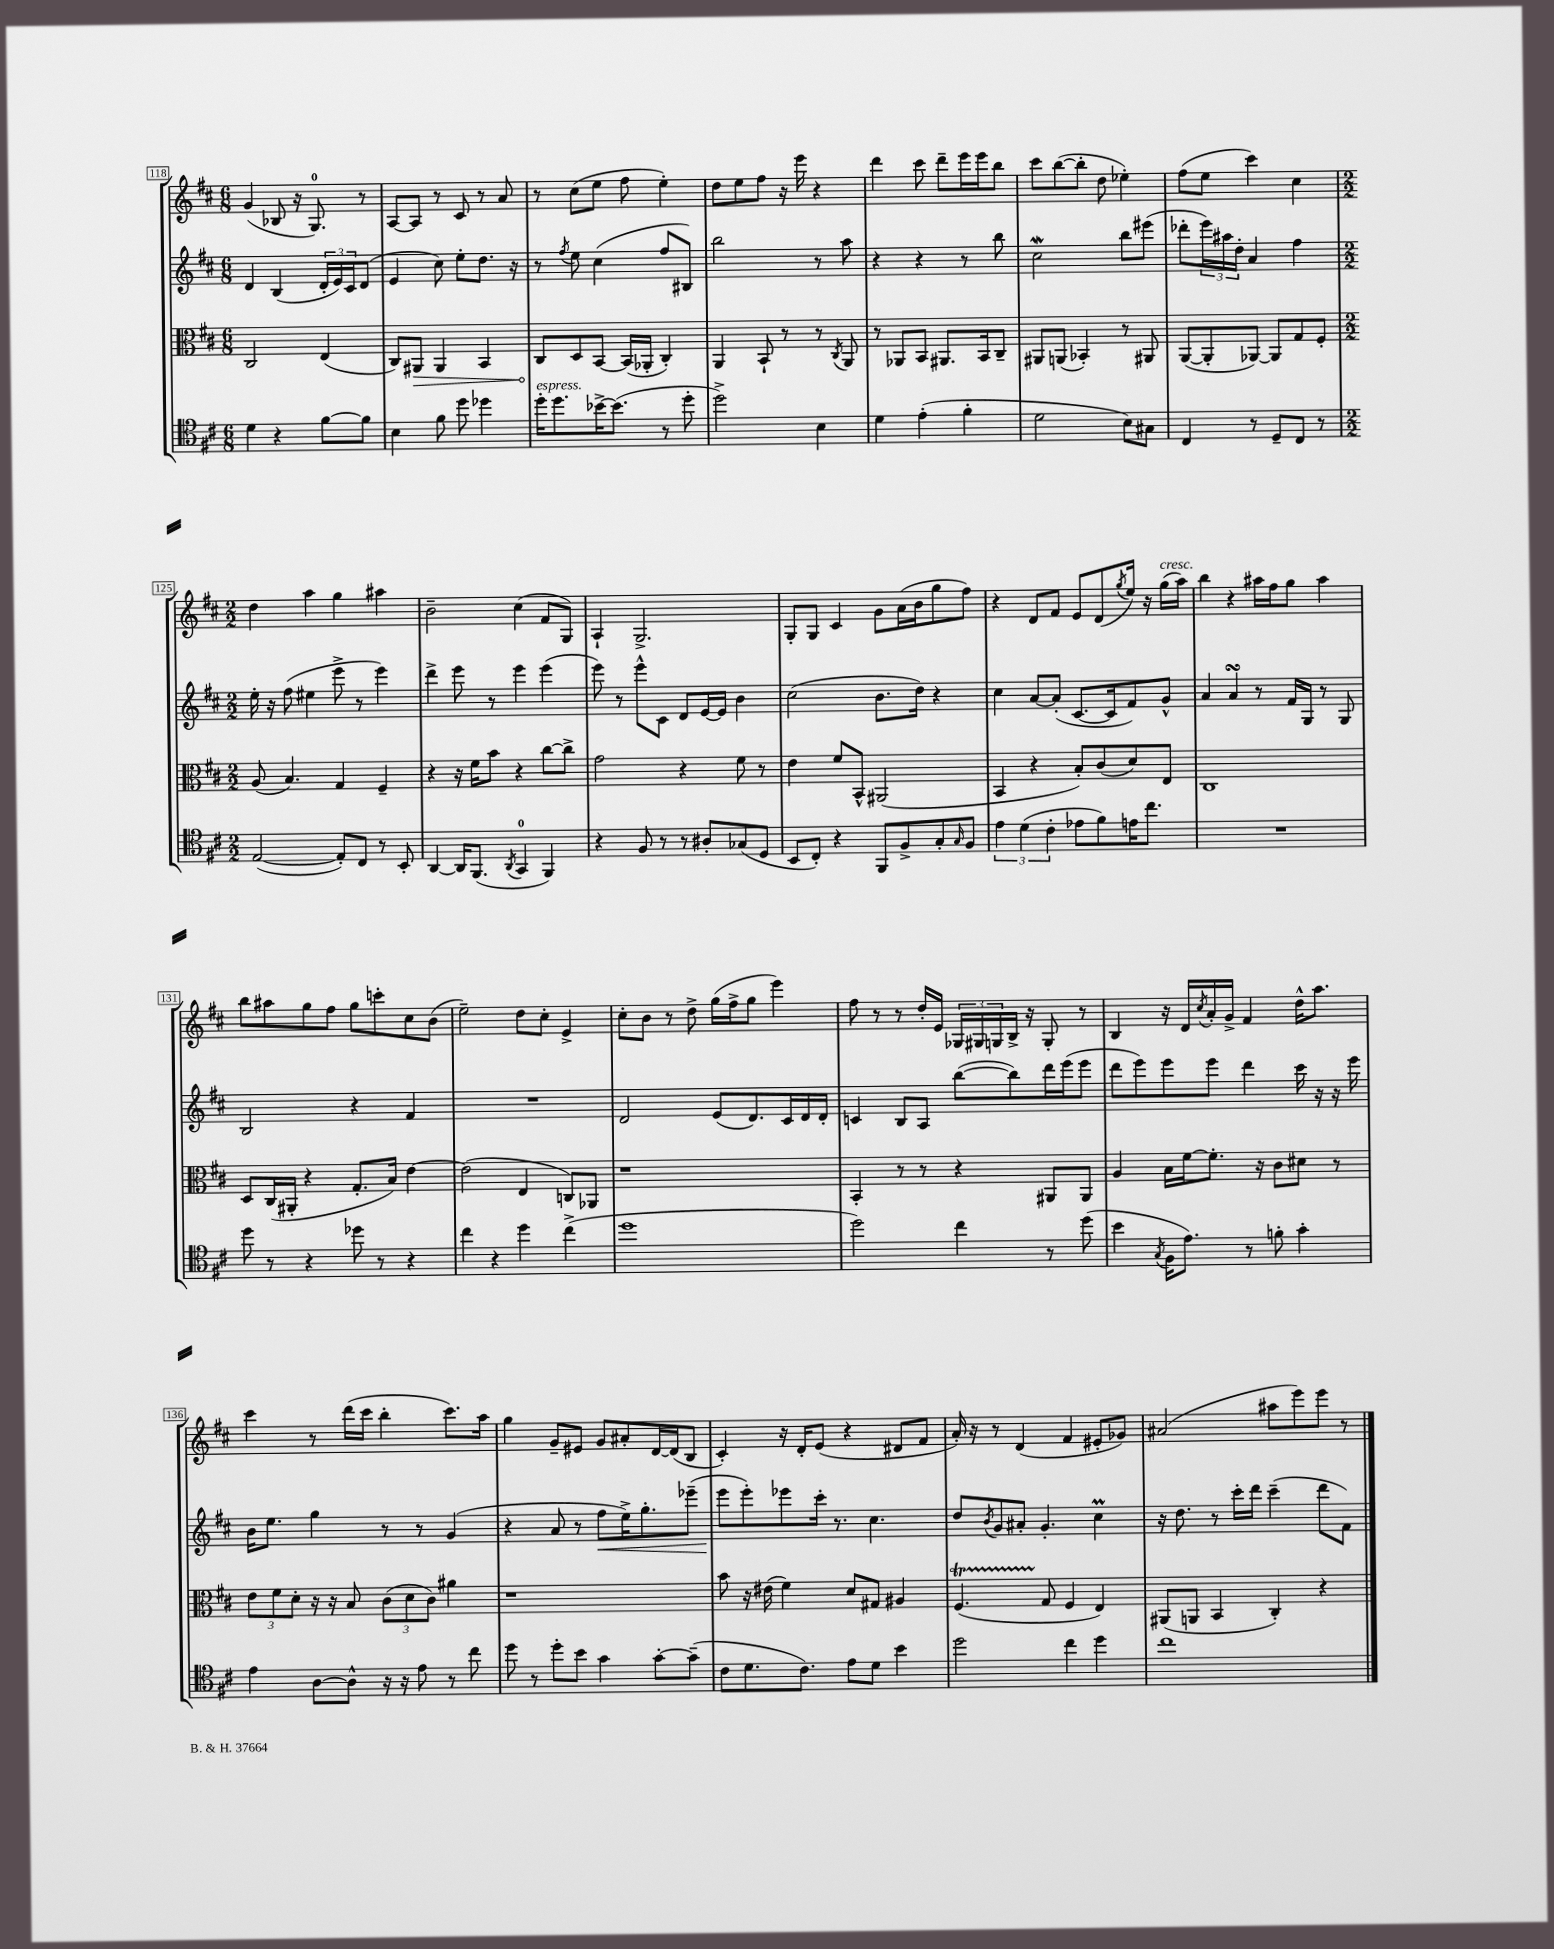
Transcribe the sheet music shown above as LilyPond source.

<<
\new StaffGroup <<
\new Staff = "s0" {
    \clef treble \key d \major \numericTimeSignature \time 6/8
    g'4( bes8 r16 g8.-0) r8 |
    a8~ a8 r8 cis'8 r8 a'8 |
    r8 cis''8( e''8 fis''8 e''4-.) |
    d''8 e''8 fis''8 r16 e'''16 r4 |
    d'''4 cis'''8 d'''8-- e'''16 e'''16 b''8 |
    cis'''8 b''8~( b''8-. d''8 ees''4-.) |
    fis''8( e''8 cis'''4) cis''4 |
    \numericTimeSignature \time 2/2 d''4 a''4 g''4 ais''4 |
    b'2-- cis''4( fis'8 g8) |
    a4-! g2.-> |
    g8-. g8 cis'4 g'8 a'16( b'16 g''8 fis''8) |
    r4 d'8 fis'8 e'8 d'8( \acciaccatura { g''8 } e''16) r16 g''16^\markup { \italic "cresc." }( a''16) |
    b''4 r4 ais''16 fis''16 g''8 ais''4 |
    b''8 ais''8 g''8 fis''8 g''8 c'''8-. cis''8 b'8( |
    e''2--) d''8 cis''8-. e'4-> |
    cis''8-. b'8 r8 d''8-> g''16( fis''16-> g''8 e'''4) |
    fis''8 r8 r8 d''16-. e'16 \tuplet 3/2 { ges16 gis16 g16 } b16-> r16 g8-. r8 |
    b4 r16 d'16 \acciaccatura { cis''8 } a'16-. g'16-> fis'4 d''16-^ a''8. |
    cis'''4 r8 d'''16( cis'''16 b''4-. cis'''8.) a''16 |
    g''4 g'8-- eis'8 g'8 ais'8-. d'16~ d'16( b8 |
    cis'4-.) r16 d'16-. e'8( r4 dis'8 fis'8 |
    a'16-.) r16 r8 d'4( fis'4 eis'8-. ges'8) |
    ais'2( ais''8 e'''8) e'''8 r8 \bar "|." |
}
\new Staff = "s1" {
    \clef treble \key d \major \numericTimeSignature \time 6/8
    d'4 b4( \tuplet 3/2 { d'16-. e'16) cis'16 } d'8( |
    e'4 cis''8) e''8-. d''8. r16 |
    r8 \acciaccatura { fis''8 } e''8 cis''4( fis''8 bis8) |
    b''2 r8 a''8 |
    r4 r4 r8 b''8 |
    cis''2\mordent b''8 eis'''8( |
    des'''8-. \tuplet 3/2 { e'''16) ais''16 d''16-. } a'4 fis''4 |
    \numericTimeSignature \time 2/2 e''16-. r16 fis''8( eis''4 e'''8-> r8 e'''4) |
    d'''4-> e'''8 r8 e'''4 e'''4( |
    e'''8) r8 e'''8-^ cis'8 d'8 e'16~ e'16 b'4 |
    cis''2( b'8. d''16) r4 |
    cis''4 a'8~ a'8-.( cis'8.~ cis'16 fis'8) g'8-^ |
    a'4 a'4\turn r8 fis'16 g16 r8 g8 |
    b2 r4 fis'4 |
    R1 |
    d'2 e'8( d'8.) cis'16 d'16 d'16-. |
    c'4 b8 a8 b''8~( b''8) d'''16 e'''16( e'''8 |
    d'''8 e'''8) e'''8 e'''8 d'''4 cis'''16 r16 r16 e'''16 |
    b'16 e''8. g''4 r8 r8 g'4( |
    r4 a'8 r8 fis''8\< e''16->) g''8.-. ees'''8--( |
    e'''8\! e'''8-.) ees'''8 cis'''16-. r8. cis''4. |
    d''8 \acciaccatura { b'8 } g'8 ais'8-. g'4.-. cis''4\prall |
    r16 d''8. r8 cis'''16-. d'''16 cis'''4--( d'''8 fis'8) \bar "|." |
}
\new Staff = "s2" {
    \clef alto \key d \major \numericTimeSignature \time 6/8
    cis2 e4( |
    cis8) \once \override Hairpin.circled-tip = ##t ais,8\> ais,4 b,4 |
    cis8\! d8 b,8~ b,16( aes,16-. cis4-.) |
    a,4 b,8-! r8 r8 \acciaccatura { cis8 } a,8 |
    r8 aes,8 b,8 ais,8. b,16 cis8-- |
    ais,8 a,8( bes,4-.) r8 ais,8 |
    a,8~( a,8-. aes,8~) aes,8 g8 fis8-. |
    \numericTimeSignature \time 2/2 a8( b4.) g4 fis4-- |
    r4 r16 fis'16 b'8 r4 cis''8~ cis''8-> |
    g'2 r4 fis'8 r8 |
    e'4 fis'8 b,8-^ ais,2( |
    b,4 r4 b8-.) cis'8( d'8) e8 |
    cis1 |
    d8 cis16( ais,16-. r4 g8.-. b16) e'4~ |
    e'2( e4 c8) aes,8 |
    r1 |
    b,4-. r8 r8 r4 ais,8 ais,8 |
    a4 b16 fis'16~ fis'8.-. r16 cis'8 dis'8 r8 |
    \tuplet 3/2 { e'8 fis'8 d'8-. } r16 r16 b8 \tuplet 3/2 { cis'8( d'8 cis'8) } ais'4 |
    r1 |
    b'8 r16 eis'16( fis'4) d'8 gis8 ais4 |
    fis4.\startTrillSpan( g8\stopTrillSpan fis4 e4) |
    ais,8( a,8 b,4 cis4-.) r4 \bar "|." |
}
\new Staff = "s3" {
    \clef tenor \key d \major \numericTimeSignature \time 6/8
    d'4 r4 fis'8~ fis'8 |
    b4 fis'8 d''8 des''4 |
    d''16-.^\markup { \italic "espress." } d''8. bes'16~-> bes'8.( r8 d''8-. |
    d''2->) b4 |
    d'4 e'4-.( fis'4-. |
    d'2 b8) gis8 |
    cis4 r8 d8-- cis8 r8 |
    \numericTimeSignature \time 2/2 e2~( e8-.) cis8 r8 b,8-. |
    a,4~ a,16 fis,8.( \acciaccatura { a,8 } g,4-0 fis,4) |
    r4 fis8 r8 r8 ais8-. ges8( d8 |
    b,8 cis8-.) r4 fis,8 fis8-> g8-. \grace { g16 } fis8 |
    \tuplet 3/2 { e'4 d'4( cis'4-. } ees'8 fis'8) e'16 cis''8. |
    R1 |
    d''8 r8 r4 des''8 r8 r4 |
    cis''4 r4 d''4 cis''4->( |
    d''1 |
    d''2) cis''4 r8 d''8( |
    b'4 \acciaccatura { g8 } fis16 e'8.) r8 f'8-. g'4-. |
    e'4 a8~ a8-^ r16 r16 e'8 r8 cis''8 |
    d''8 r8 d''8-. b'8 g'4 g'8~-. g'8--( |
    cis'8 d'8. cis'8.) e'8 d'8 b'4 |
    d''2 cis''4 d''4 |
    cis''1 \bar "|." |
}
>>
>>
\layout { \context { \Score currentBarNumber = #118 \override BarNumber.stencil = #(make-stencil-boxer 0.1 0.3 ly:text-interface::print) } }
